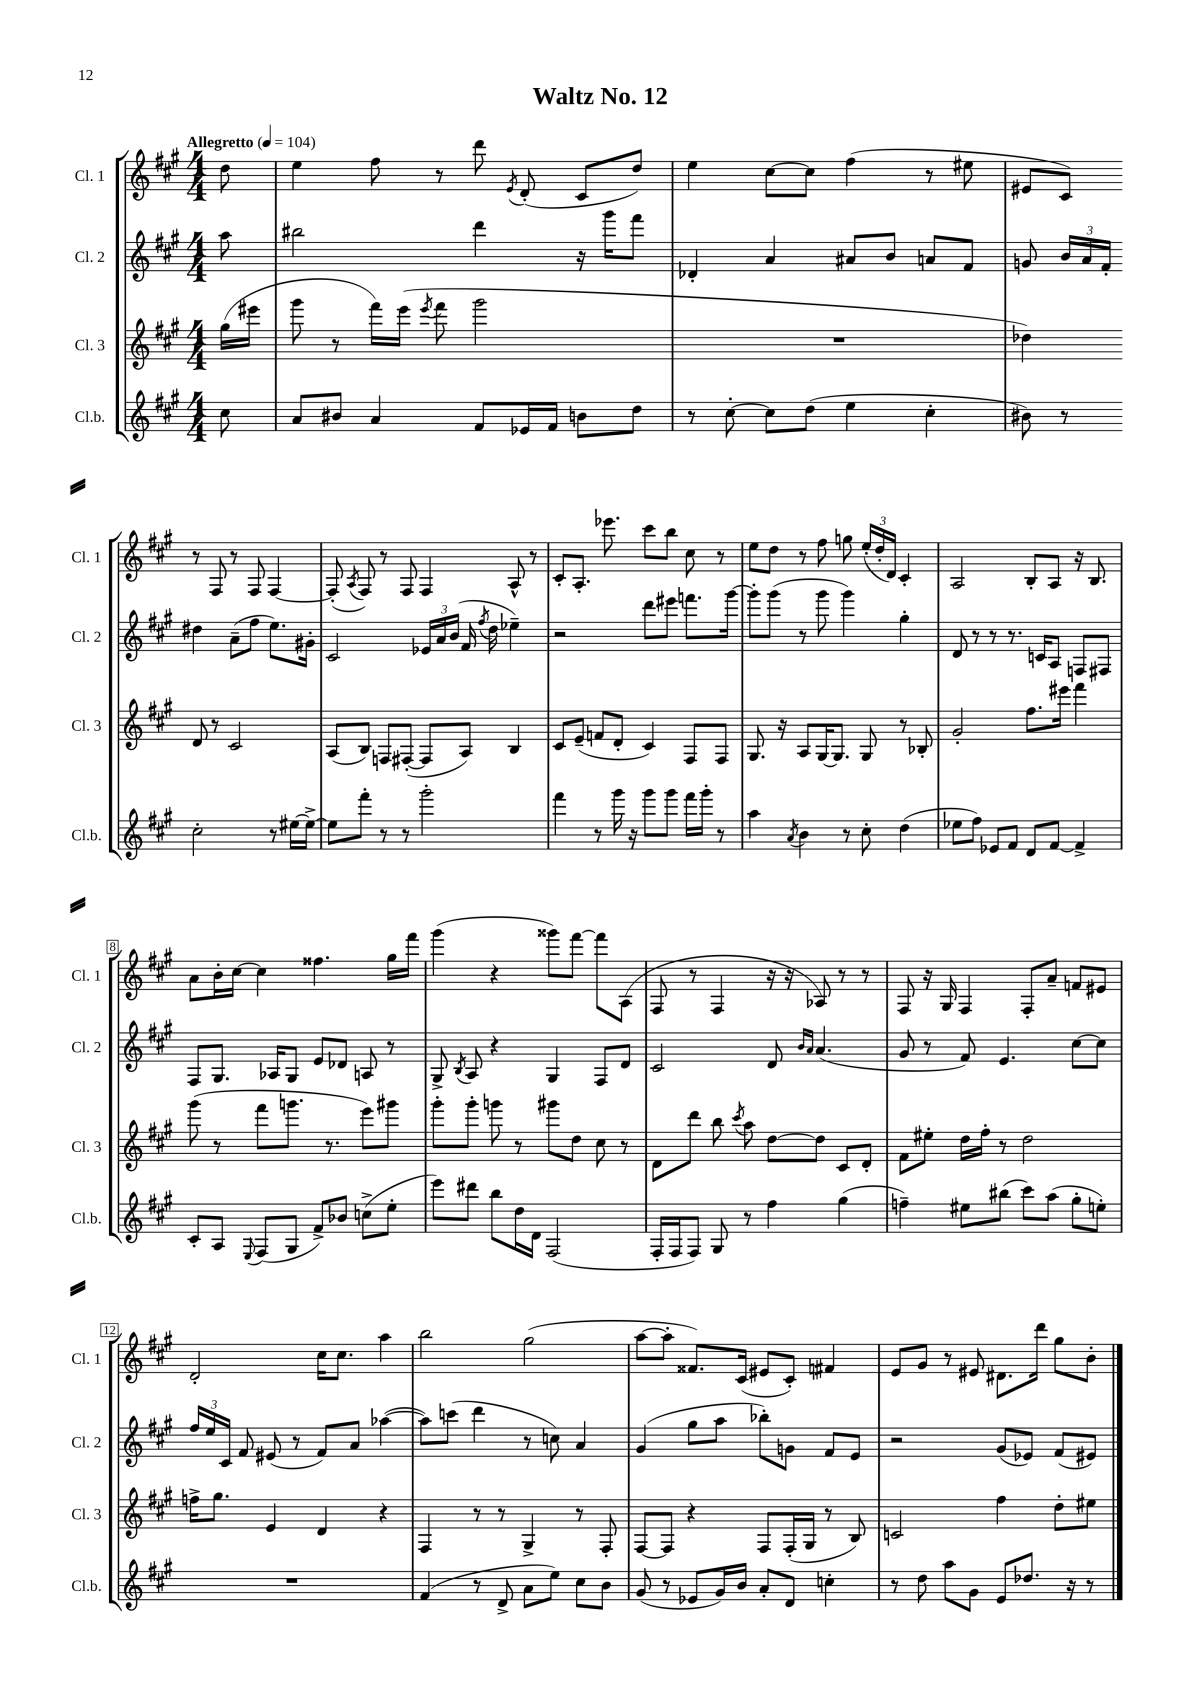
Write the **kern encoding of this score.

**kern	**kern	**kern	**kern
*part4	*part3	*part2	*part1
*staff4	*staff3	*staff2	*staff1
*I"Cl.b.	*I"Cl. 3	*I"Cl. 2	*I"Cl. 1
*I'Cl.b.	*I'Cl. 3	*I'Cl. 2	*I'Cl. 1
*clefG2	*clefG2	*clefG2	*clefG2
*k[f#c#g#]	*k[f#c#g#]	*k[f#c#g#]	*k[f#c#g#]
*M4/4	*M4/4	*M4/4	*M4/4
*MM104	*MM104	*MM104	*MM104
=	=	=	=
!	!	!	!LO:TX:a:B:t=Allegretto
8cc#\	(16gg#\LL	8aa\	8dd\
.	16eee#X\JJ	.	.
=1	=1	=1	=1
8a/L	8ggg#\	2bb#X\	4ee\
8b#X/J	8r	.	.
4a/	16fff#\LL)	.	8ff#\
.	(16eee\JJ	.	.
.	8qeee/	.	.
.	8fff#\	.	8r
8f#/L	2ggg#\	4ddd\	8ddd\
.	.	.	8qe/
16e-X/L	.	.	(8d'/
16f#/JJ	.	.	.
8bn\L	.	16r	8c#/L
.	.	16ggg#\KL	.
8dd\J	.	8fff#\J	8dd/J)
=2	=2	=2	=2
8r	1r	4d-X'/	4ee\
[8cc#'\	.	.	.
8cc#\L]	.	4a/	[8cc#\L
(8dd\J	.	.	8cc#\J]
4ee\	.	8a#X/L	(4ff#\
.	.	8b/J	.
4cc#'\	.	8an/L	8r
.	.	8f#/J	8ee#X\
=3	=3	=3	=3
8b#X\)	4dd-X\)	8gn/	8e#X/L
8r	.	24b/LL	8c#/J)
.	.	24a/	.
.	.	24f#'/JJ	.
2cc#'\	8d/	4dd#X\	8r
.	8r	.	8F#/
.	2c#/	(8a~\L	8r
.	.	8ff#\J	8F#/
8r	.	8.ee\L)	[4F#/
[16ee#X\LL	.	.	.
16ee#^\JJ_	.	16g#X'\Jk	.
!!LO:LB:g=z
=4	=4	=4	=4
8ee#X\L]	(8A/L	2c#/	(8F#'/]
.	.	.	8qA/
8fff#'\J	8B/J)	.	8F#/)
8r	8Fn/L	.	8r
8r	([8F#X'/J	.	8F#/
2ggg#'\	8F#/L]	24e-X/LL	4F#/
.	.	24a/	.
.	.	(24b/JJ	.
.	8A/J)	16f#/	.
.	.	8qff#/	.
.	.	16dd\	.
.	4B/	4ee-X~\)	8A^^/
.	.	.	8r
=5	=5	=5	=5
4fff#\	8c#/L	2r	8c#'/L
.	(8e~/J	.	8.A'/J
8r	8fn/L	.	.
.	.	.	8.eee-X\
16ggg#\	8d'/J	.	.
16r	.	.	.
8ggg#\L	4c#/)	8ddd\L	8ccc#\L
8ggg#\J	.	8eee#X\J	8bb\J
16fff#\LL	8F#/L	8.fffn\L	8cc#\
16ggg#'\JJ	.	.	.
8r	8F#/J	.	8r
.	.	[16ggg#\Jk	.
=6	=6	=6	=6
4aa\	8.G#/	8ggg#'\L]	8ee\L
.	.	(8ggg#\J	8dd\J
.	16r	.	.
8qa/	.	.	.
4b\	8A/L	8r	8r
.	[16G#/K	8ggg#\	8ff#\
.	8.G#/J]	.	.
8r	.	4ggg#\)	8ggn\
8cc#'\	8G#/	.	(24ee'/LL
.	.	.	24dd'/
.	.	.	24d/JJ)
(4dd\	8r	4gg#'\	4c#'/
.	8B-X'/	.	.
=7	=7	=7	=7
8ee-X\L	2g#'/	8d/	2A/
8ff#\J)	.	8r	.
8e-X/L	.	8r	.
8f#/J	.	8.r	.
8d/L	8.ff#\L	.	8B'/L
.	.	16cn/KL	.
[8f#/J	.	8A/J	8A/J
.	16eee#X\Jk	.	.
4f#^/]	4fff#\	8Fn/L	16r
.	.	.	8.B/
.	.	8F#X/J	.
!!LO:LB:g=z
=8	=8	=8	=8
8c#'/L	(8ggg#\	8F#/L	8a\L
8A/J	8r	8.G#/J	16b'\L
.	.	.	[16cc#\JJ
8qqE/	.	.	.
(8F#/L	8fff#\L	.	4cc#\]
.	.	16A-X/KL	.
8G#/J	8.gggn\J	8G#/J	.
8f#^/L)	.	8e/L	4.ff##X\
.	8.r	.	.
8b-X/J	.	8d-X/J	.
(8ccn^\L	8eee\L)	8An/	.
8ee'\J	8ggg#X\J	8r	16gg#\LL
.	.	.	16fff#\JJ
=9	=9	=9	=9
8eee\L)	8ggg#'\L	8G#^/	(4ggg#\
.	.	8qB/	.
8ddd#X\J	8ggg#'\J	8A/	.
8bb\L	8gggn\	4r	4r
16dd\L	8r	.	.
16d\JJ	.	.	.
(2F#/	8ggg#X\L	4G#/	8ggg##X\L)
.	8dd\J	.	[8fff#\J
.	8cc#\	8F#/L	8fff#\L]
.	8r	8d/J	(8A\J
=10	=10	=10	=10
16F#'/LL	8d\L	2c#/	8F#/
16F#/J	.	.	.
8F#/J)	8ddd\J	.	8r
8G#/	8bb\	.	4F#/
.	8qccc#/	.	.
8r	8aa\	.	.
4ff#\	[8dd\L	8d/	16r
.	.	.	16r
.	.	16qqb/LL	.
.	.	16qqa/JJ	.
.	8dd\J]	(4.a/	8A-X/)
(4gg#\	8c#/L	.	8r
.	8d'/J	.	8r
=11	=11	=11	=11
4ffn~\)	8f#\L	8g#/	8F#/
.	8ee#X'\J	8r	16r
.	.	.	16G#/
8ee#X\L	16dd\LL	8f#/)	4F#/
.	16ff#'\JJ	.	.
(8bb#X\J	8r	4.e/	.
8ccc#\L)	2dd\	.	8F#'/L
(8aa\J	.	.	8a~/J
8gg#'\L	.	[8cc#\L	8fn/L
8een'\J)	.	8cc#\J]	8e#X/J
!!LO:LB:g=z
=12	=12	=12	=12
1r	16ffn^\KL	24ff#/LL	2d'/
.	.	24ee/	.
.	8.gg#\J	.	.
.	.	24c#/JJ	.
.	.	8f#/	.
.	4e/	(8e#X/	.
.	.	8r	.
.	4d/	8f#/L)	16cc#\KL
.	.	.	8.cc#\J
.	.	8a/J	.
.	4r	([4aa-X\	4aa\
=13	=13	=13	=13
(4f#/	4F#/	8aa-\L])	2bb\
.	.	(8cccn\J	.
8r	8r	4ddd\	.
8d^/	8r	.	.
8a\L	4G#^/	8r	(2gg#\
8ee\J)	.	8ccn\)	.
8cc#\L	8r	4a/	.
8b\J	8F#'/	.	.
=14	=14	=14	=14
(8g#/	[8F#/L	(4g#/	[8aa\L
8r	8F#/J]	.	8aa'\J]
8e-X/L	4r	8gg#\L	8.f##X/L)
16g#/L)	.	8aa\J	.
16b/JJ	.	.	(16c#/Jk
8a'/L	8F#/L	8bb-X'\L)	8e#X/L
8d/J	(16F#'/L	8gn\J	8c#'/J)
.	16G#/JJ	.	.
4ccn'\	8r	8f#/L	4f#X/
.	8B/)	8e/J	.
=15	=15	=15	=15
8r	2cn/	2r	8e/L
8dd\	.	.	8g#/J
8aa\L	.	.	8r
8g#\J	.	.	8e#X/
8e/L	4ff#\	(8g#/L	8.d#X\L
8.dd-X/J	.	8e-X/J)	.
.	.	.	16ddd\Jk
.	8dd'\L	(8f#/L	8gg#\L
16r	.	.	.
8r	8ee#X\J	8e#X/J)	8b'\J
==	==	==	==
*-	*-	*-	*-
